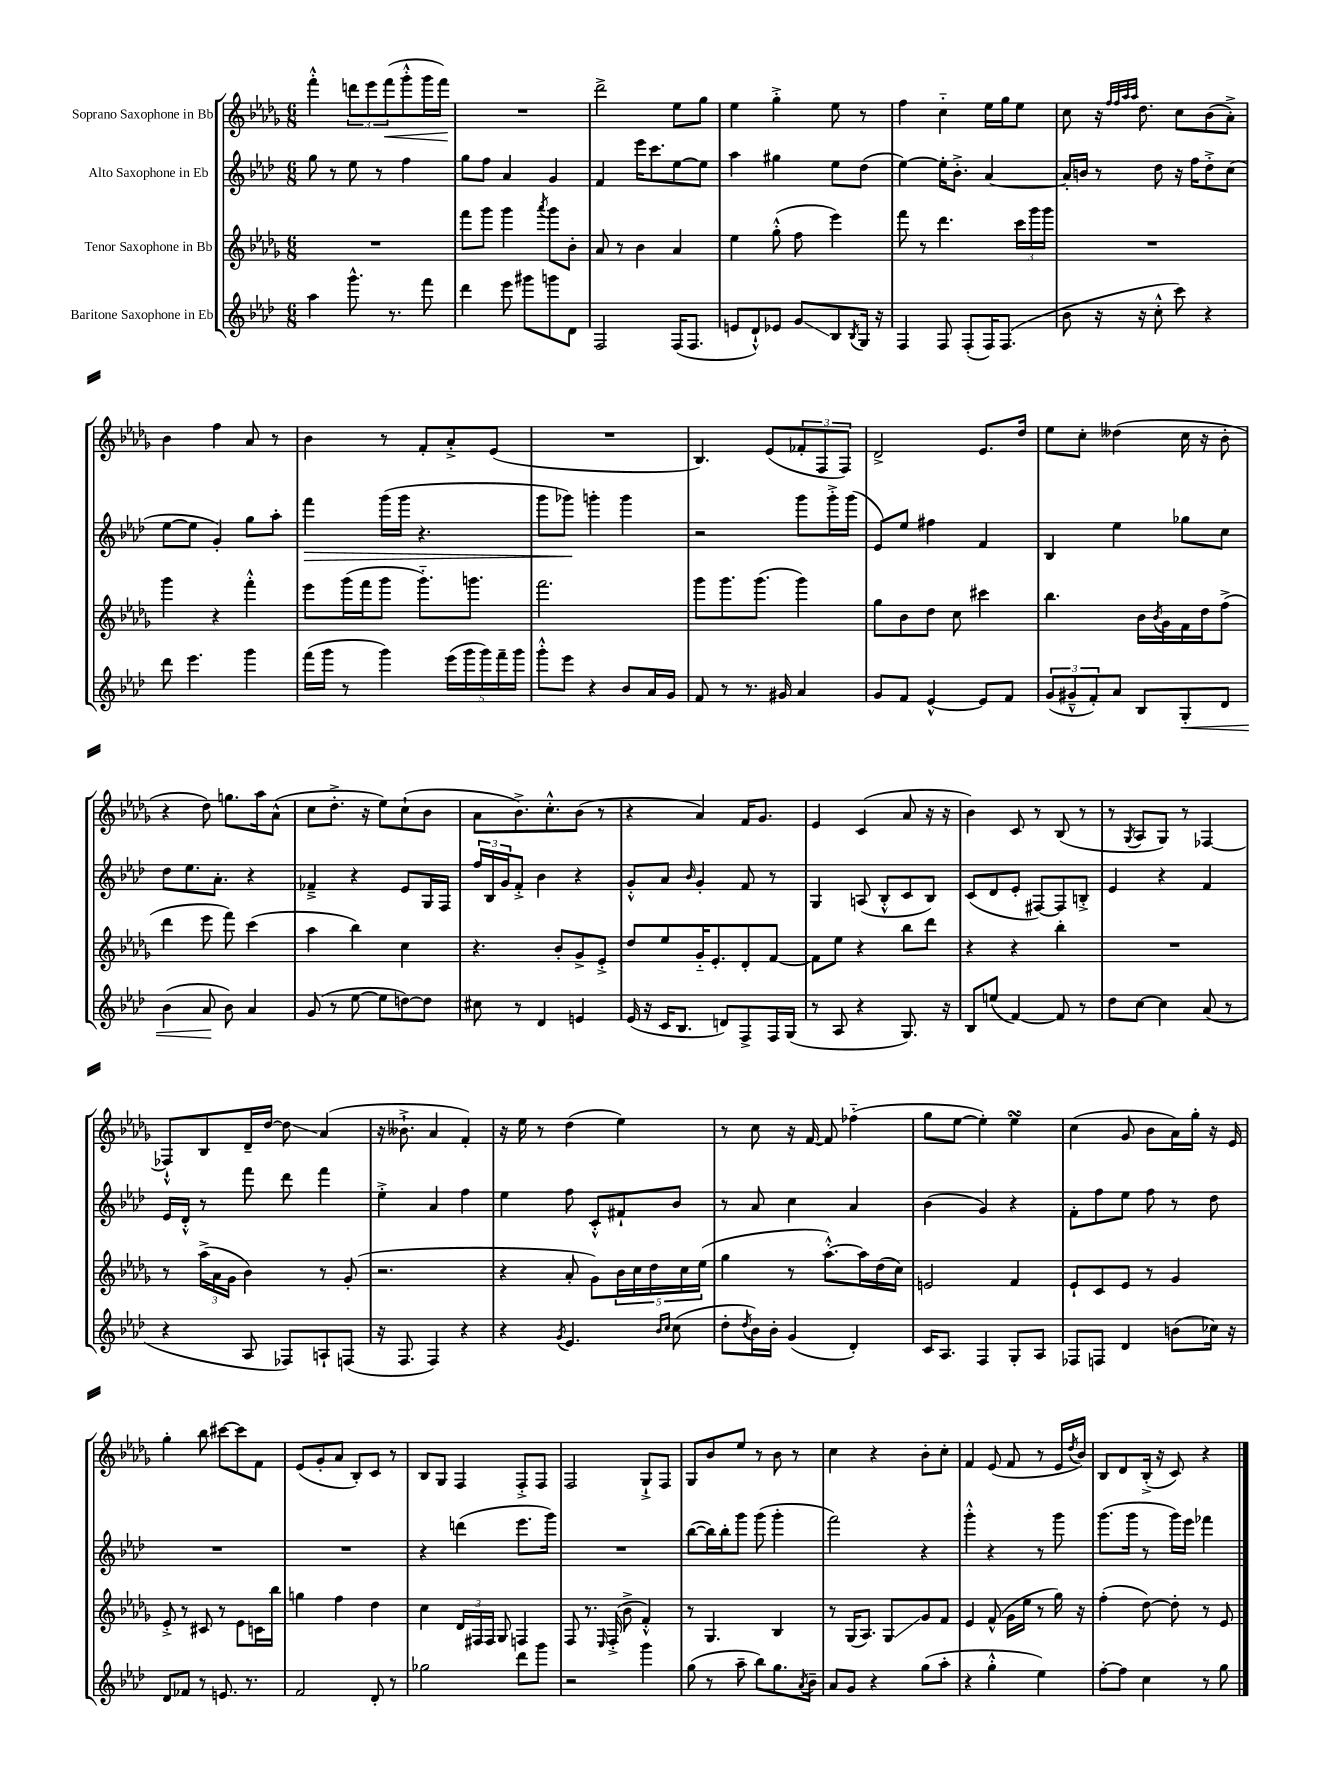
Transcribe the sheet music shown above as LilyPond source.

<<
\new StaffGroup <<
\new Staff = "s0" \with { instrumentName = "Soprano Saxophone in Bb" } {
    \clef treble \key des \major \numericTimeSignature \time 6/8
    f'''4-.-^ \tuplet 3/2 { d'''8 ees'''8 f'''8\<( } ges'''8-.-^ ges'''16 f'''16\!) |
    R2. |
    des'''2-> ees''8 ges''8 |
    ees''4 ges''4-.-> ees''8 r8 |
    f''4 c''4-_ ees''16 ges''16 ees''8 |
    c''8 r16 \grace { f''32 f''32 aes''32 aes''32 } des''8. c''8 bes'8( aes'8-.->) |
    bes'4 f''4 aes'8 r8 |
    bes'4 r8 f'8-. aes'8-.-> ees'8( |
    R2. |
    bes4.) ees'8( \tuplet 3/2 { fes'8-. f8 f8) } |
    des'2-> ees'8. des''16 |
    ees''8 c''8-. deses''4( c''16 r16 bes'8-. |
    r4 des''8) g''8. aes''16 aes'8-^( |
    c''8 des''8.-.-> r16 ees''8) c''8-!( bes'8 |
    aes'8 bes'8.->) c''8.-.-^ bes'8( r8 |
    r4 aes'4) f'16 ges'8. |
    ees'4 c'4( aes'8 r16 r16 |
    bes'4) c'8 r8 bes8( r8 |
    r8 \acciaccatura { ges8 } aes8 ges8) r8 fes4~ |
    fes8-!-^ bes8 des'16-- des''16~ des''8\glissando aes'4( |
    r16 beses'8.-!-> aes'4 f'4-.) |
    r16 ees''16 r8 des''4( ees''4) |
    r8 c''8 r16 f'16~ f'8 fes''4-_( |
    ges''8 ees''8~ ees''4-.) ees''4\turn |
    c''4( ges'8 bes'8 aes'16) ges''16-. r16 ees'16 |
    ges''4-. bes''8 cis'''8~ cis'''8 f'8 |
    ees'8( ges'8-. aes'8 bes8-.) c'8 r8 |
    bes8 ges8 f4 f8-.-> f8 |
    f2 ges8-!-> f8 |
    ges8 bes'8 ees''8 r8 bes'8 r8 |
    c''4 r4 bes'8-. c''8-. |
    f'4 ees'8( f'8 r8 ees'16 \acciaccatura { des''8 } bes'16) |
    bes8 des'8 bes16-.->( r16 c'8) r4 \bar "|." |
}
\new Staff = "s1" \with { instrumentName = "Alto Saxophone in Eb" } {
    \clef treble \key aes \major \numericTimeSignature \time 6/8
    g''8 r8 ees''8 r8 f''4 |
    g''8 f''8 aes'4 g'4 |
    f'4 ees'''16 c'''8. ees''8~ ees''8 |
    aes''4 gis''4 ees''8 des''8( |
    ees''4~) ees''16-. bes'8.-.-> aes'4~ |
    aes'16-. b'16 r8 des''8 r16 f''16 des''8-.-> c''8( |
    ees''8~ ees''8 g'4-.) g''8 aes''8-. |
    f'''4\> g'''16( g'''16 r4. |
    g'''8 ges'''8\!) g'''4-. g'''4 |
    r2 g'''8 g'''16-.-> g'''16( |
    ees'8) ees''8 fis''4 f'4 |
    bes4 ees''4 ges''8 c''8 |
    des''8 ees''8. aes'8.-. r4 |
    fes'4---> r4 ees'8 g16 f16 |
    \tuplet 3/2 { f''16 bes16 g'16 } f'8-.-> bes'4 r4 |
    g'8-.-^ aes'8 \grace { bes'16 } g'4-. f'8 r8 |
    g4 a8( bes8-.-^ c'8 bes8) |
    c'8( des'8 ees'8-. fis8~) fis8 b8-.-> |
    ees'4 r4 f'4 |
    ees'16 des'16-.-^ r8 f'''8 des'''8 f'''4 |
    ees''4-.-> aes'4 f''4 |
    ees''4 f''8 c'8-.-^ fis'8-! bes'8 |
    r8 aes'8 c''4 aes'4 |
    bes'4( g'4) r4 |
    f'8-. f''8 ees''8 f''8 r8 des''8 |
    R2. |
    R2. |
    r4 d'''4( ees'''8. g'''16) |
    R2. |
    bes''8~( bes''16) bes''16-. g'''8 g'''8( g'''4-. |
    f'''2) r4 |
    g'''4-.-^ r4 r8 g'''8 |
    g'''8.( g'''16 r8 g'''16) ees'''16 fes'''4 \bar "|." |
}
\new Staff = "s2" \with { instrumentName = "Tenor Saxophone in Bb" } {
    \clef treble \key des \major \numericTimeSignature \time 6/8
    R2. |
    f'''8 ges'''8 ges'''4 \acciaccatura { aes'''8 } ges'''8 bes'8-. |
    aes'8 r8 bes'4 aes'4 |
    ees''4 ges''8-.-^( f''8 ees'''4) |
    f'''8 r8 des'''4. \tuplet 3/2 { c'''16 ges'''16 ges'''16 } |
    R2. |
    ges'''4 r4 f'''4-.-^ |
    ees'''8 ges'''16( f'''16 ges'''8 ges'''8.-_) g'''8. |
    f'''2. |
    ges'''8 ges'''8. ges'''8.( ges'''4) |
    ges''8 bes'8 des''8 c''8 cis'''4 |
    bes''4. bes'16 \acciaccatura { bes'8 } ges'16 f'16 des''16 f''8->( |
    des'''4 ees'''8 f'''8) c'''4( |
    aes''4 bes''4) c''4 |
    r4. bes'8-. ges'8-> ees'8-.-> |
    des''8 ees''8 ges'16-_ ees'8.-. des'8-. f'8~ |
    f'8 ees''8 r4 bes''8 des'''8 |
    r4 r4 bes''4-. |
    R2. |
    r8 \tuplet 3/2 { aes''16->( aes'16 ges'16 } bes'4) r8 ges'8-.( |
    r2. |
    r4 aes'8-. ges'8) \tuplet 5/4 { bes'16 c''16 des''16 c''16 ees''16( } |
    ges''4 r8 aes''8.~-.-^) aes''16 des''16( c''16) |
    e'2 f'4 |
    ees'8-! c'8 ees'8 r8 ges'4 |
    ees'8-.-> r8 cis'8 r8 ees'8 c'16 bes''16 |
    g''4 f''4 des''4 |
    c''4 \tuplet 3/2 { des'16 fis16 fis16 } ges8 f4 |
    f8 r8. \grace { ees16 } f16-.->( bes'8-> f'4-.-^) |
    r8 ges4. bes4 |
    r8 ges16( aes8.) ges8\glissando ges'8 f'8 |
    ees'4 f'8-^( ges'16 ees''16 r8 ges''16) r16 |
    f''4-.( des''8~) des''8-. r8 ees'8 \bar "|." |
}
\new Staff = "s3" \with { instrumentName = "Baritone Saxophone in Eb" } {
    \clef treble \key aes \major \numericTimeSignature \time 6/8
    aes''4 g'''8.-^ r8. f'''8 |
    des'''4 ees'''8 gis'''8 g'''8 des'8 |
    f2 f16( f8. |
    e'8 des'8-!-^) ees'8 g'8\glissando bes8 \acciaccatura { bes8 } g16 r16 |
    f4 f8 f8-.( f16) f8.( |
    bes'8 r16 r16 c''8-.-^ c'''8) r4 |
    des'''8 ees'''4. g'''4 |
    f'''16( g'''16 r8 g'''4) \tuplet 5/4 { ees'''16( g'''16 g'''16) f'''16-- g'''16 } |
    g'''8-.-^ ees'''8 r4 bes'8 aes'16 g'16 |
    f'8 r8 r8. gis'16 aes'4 |
    g'8 f'8 ees'4~-^ ees'8 f'8 |
    \tuplet 3/2 { g'8( gis'8---^ f'8-.) } aes'8 bes8 g8-.\< des'8 |
    bes'4( aes'8\! bes'8) aes'4 |
    g'8( r8 ees''8~ ees''8 d''8~) d''8 |
    cis''8 r8 des'4 e'4 |
    ees'16( r16 c'16 bes8. d'8) f8-> f16 g16( |
    r8 aes8 r4 g8.) r16 |
    bes8 e''8( f'4~) f'8 r8 |
    des''8 c''8~ c''4 aes'8( r8 |
    r4 aes8 fes8) a8-! f8( |
    r16 f8. f4) r4 |
    r4 \acciaccatura { g'8 } ees'4. \grace { bes'16 c''16 } c''8( |
    des''8-. \acciaccatura { des''8 } bes'16) bes'16-. g'4( des'4-.) |
    c'16 aes8. f4 g8-. aes8 |
    fes8 f8 des'4 b'8( ces''16) r16 |
    des'8 fes'8 r8 e'8. r8. |
    f'2 des'8-. r8 |
    ges''2 des'''8 g'''8 |
    r2 g'''4 |
    g''8( r8 aes''8-- bes''8) g''8. \acciaccatura { aes'8 } bes'16-- |
    aes'8 g'8 r4 g''8( aes''8-. |
    r4 g''4-.-^ ees''4) |
    f''8~-. f''8 c''4 r8 g''8 \bar "|." |
}
>>
>>
\layout { \context { \Score \remove "Bar_number_engraver" } }
